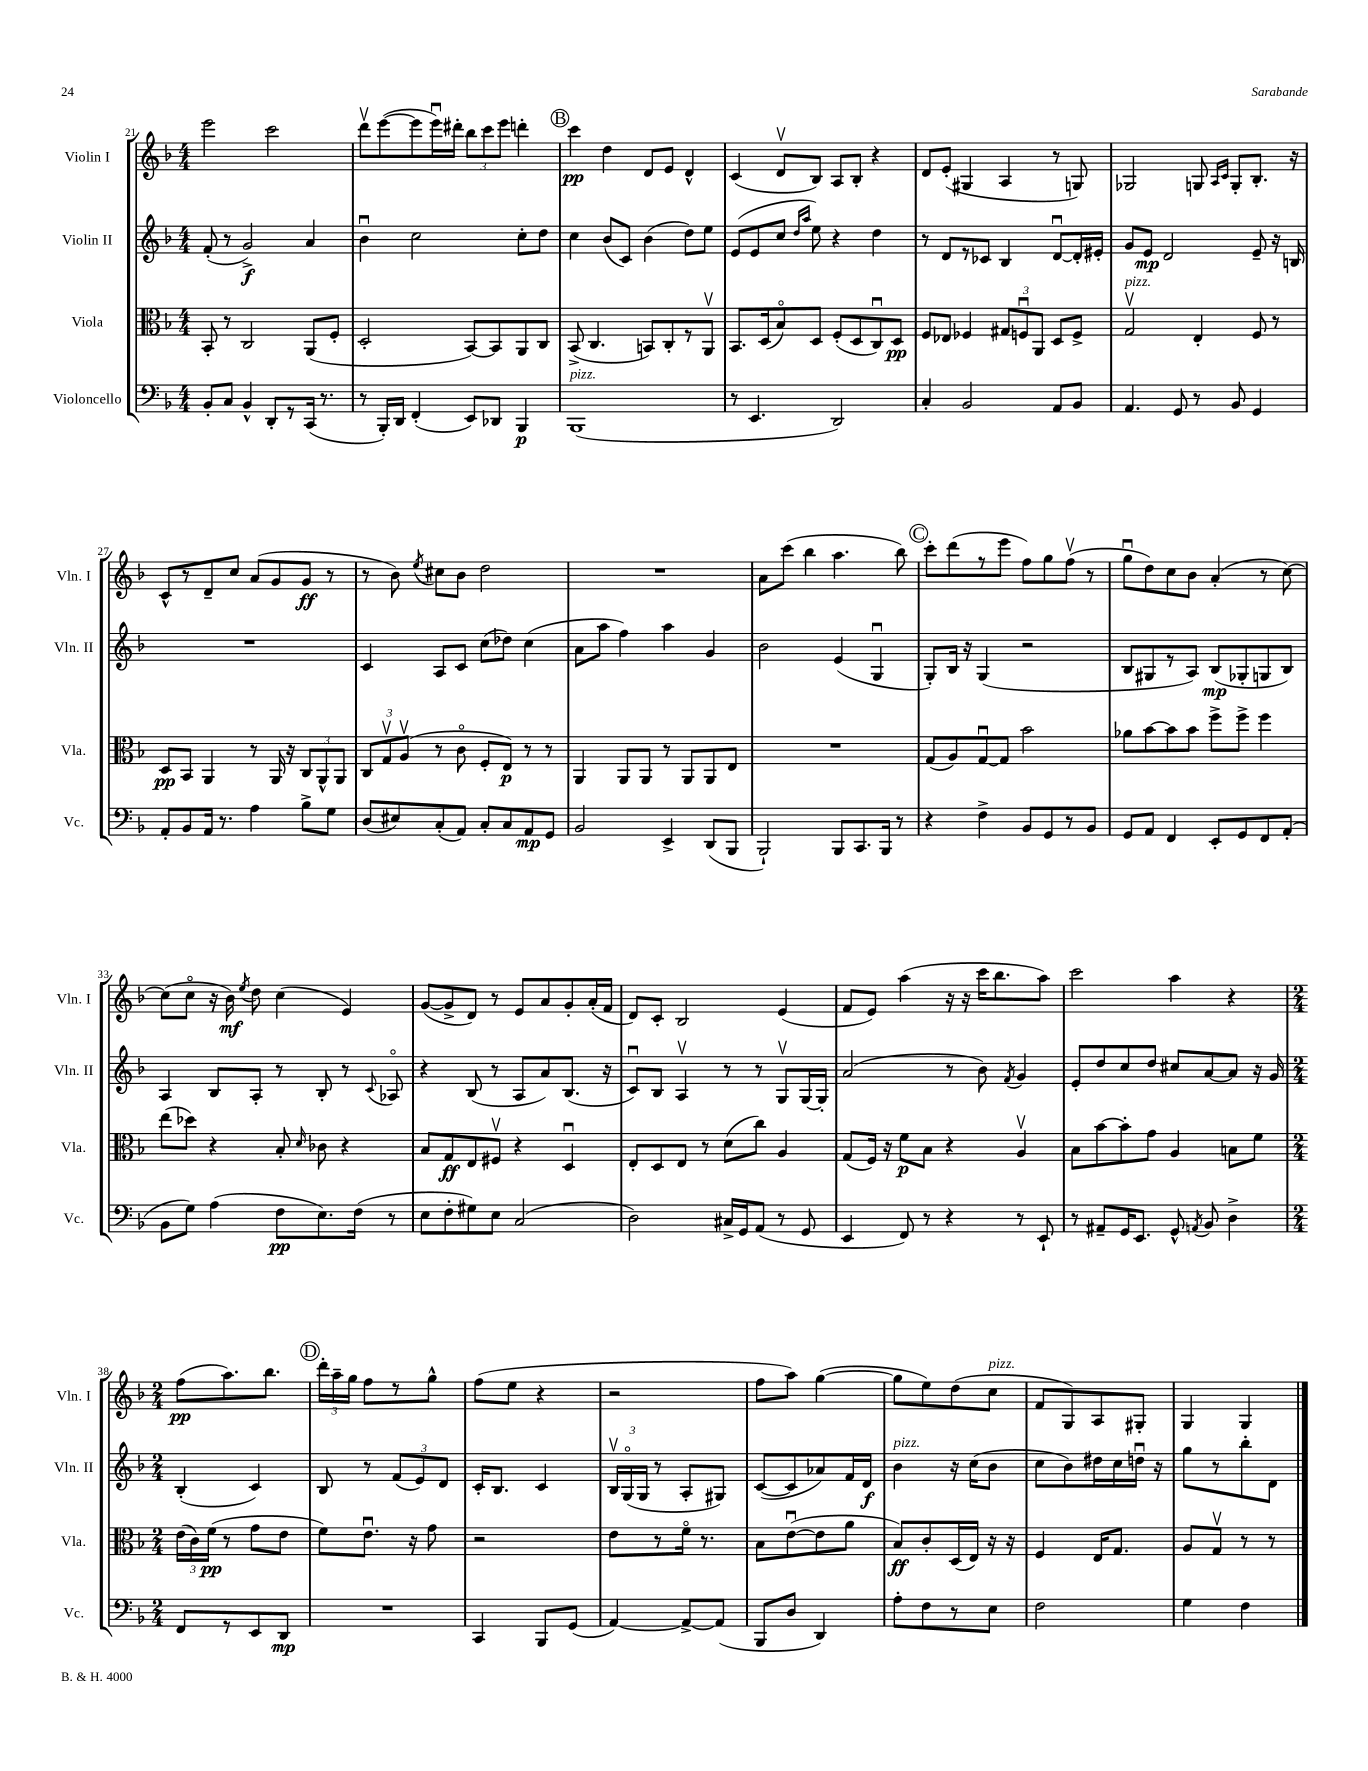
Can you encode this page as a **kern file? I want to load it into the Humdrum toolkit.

**kern	**dynam	**kern	**dynam	**kern	**dynam	**kern	**dynam
*part4	*part4	*part3	*part3	*part2	*part2	*part1	*part1
*staff4	*staff4	*staff3	*staff3	*staff2	*staff2	*staff1	*staff1
*I"Violoncello	*	*I"Viola	*	*I"Violin II	*	*I"Violin I	*
*I'Vc.	*	*I'Vla.	*	*I'Vln. II	*	*I'Vln. I	*
*clefF4	*	*clefC3	*	*clefG2	*	*clefG2	*
*k[b-]	*	*k[b-]	*	*k[b-]	*	*k[b-]	*
*M4/4	*	*M4/4	*	*M4/4	*	*M4/4	*
=21	=21	=21	=21	=21	=21	=21	=21
8BB-'/L	.	8BB-'/	.	(8f'/	.	2eee\	.
8C/J	.	8r	.	8r	.	.	.
4BB-^^/	.	2C/	.	2g^/)	f	.	.
8DD'/L	.	.	.	.	.	2ccc\	.
8r	.	.	.	.	.	.	.
(16CC/Jk	.	(8AA/L	.	4a/	.	.	.
8.r	.	.	.	.	.	.	.
.	.	8F'/J	.	.	.	.	.
=22	=22	=22	=22	=22	=22	=22	=22
8r	.	2D'/	.	4b-u\	.	8dddv\L	.
16BBB-'/LL)	.	.	.	.	.	([8eee\	.
16DD/JJ	.	.	.	.	.	.	.
(4FF'/	.	.	.	2cc\	.	8eee\]	.
.	.	.	.	.	.	16eeeu\L)	.
.	.	.	.	.	.	16ddd#X'\JJ	.
8EE/L)	.	[8BB-/L)	.	.	.	12bb-\L	.
.	.	.	.	.	.	12ccc\	.
8DD-X/J	.	8BB-/]	.	.	.	.	.
.	.	.	.	.	.	12eee\J	.
4BBB-/	p	8AA/	.	8cc'\L	.	4dddn'\	.
.	.	8C/J	.	8dd\J	.	.	.
!!LO:REH:place=s1:t=B
=23	=23	=23	=23	=23	=23	=23	=23
!LO:TX:a:i:t=pizz.	!	!	!	!	!	!	!
(1BBB-	.	(8BB-^/	.	4cc\	.	4ccc\	pp
.	.	4.C/	.	.	.	.	.
.	.	.	.	(8b-/L	.	4dd\	.
.	.	.	.	8c/J)	.	.	.
.	.	8BBn/L)	.	(4b-\	.	8d/L	.
.	.	8C'/	.	.	.	8e/J	.
.	.	8r	.	8dd\L)	.	4d^^/	.
.	.	8AAv/J	.	8ee\J	.	.	.
=24	=24	=24	=24	=24	=24	=24	=24
8r	.	8.BB-/L	.	(8e/L	.	(4c/	.
4.EE/	.	.	.	8e/	.	.	.
.	.	(16D/k	.	.	.	.	.
.	.	8B-/)	.	8cc/J	.	8dv/L	.
.	.	.	.	16qqdd/LL	.	.	.
.	.	.	.	16qqaa/JJ	.	.	.
.	.	8D/J	.	8ee\)	.	8B-/J)	.
2DD/)	.	(8F'/L	.	4r	.	8A/L	.
.	.	8D/	.	.	.	8B-'/J	.
.	.	8Cu/)	.	4dd\	.	4r	.
.	.	8D/J	pp	.	.	.	.
=25	=25	=25	=25	=25	=25	=25	=25
4C'/	.	8F/L	.	8r	.	8d/L	.
.	.	8E-X/J	.	8d/L	.	(8e'/J	.
2BB-/	.	4F-X/	.	8r	.	4G#X/	.
.	.	.	.	8c-X/J	.	.	.
.	.	12G#X/L	.	4B-/	.	4A/	.
.	.	12Fnu/	.	.	.	.	.
.	.	12AA/J	.	.	.	.	.
8AA/L	.	8D/L	.	[8du/L	.	8r	.
8BB-/J	.	8F^/J	.	16d'/L]	.	8Gn/)	.
.	.	.	.	16e#X'/JJ	.	.	.
=26	=26	=26	=26	=26	=26	=26	=26
!	!	!LO:TX:a:i:t=pizz.	!	!	!	!	!
4.AA/	.	2Gv/	.	8g/L	.	2G-X/	.
.	.	.	.	8e/J	mp	.	.
.	.	.	.	2d/	.	.	.
8GG/	.	.	.	.	.	.	.
8r	.	4E'/	.	.	.	8Gn/	.
.	.	.	.	.	.	16qqA/LL	.
.	.	.	.	.	.	16qqc/JJ	.
8BB-/	.	.	.	.	.	8G'/L	.
4GG/	.	8F/	.	8e~/	.	8.B-'/J	.
.	.	8r	.	16r	.	.	.
.	.	.	.	16Bn/	.	16r	.
!!LO:LB:g=z
=27	=27	=27	=27	=27	=27	=27	=27
8AA'/L	.	8D/L	pp	1r	.	8c^^/L	.
8BB-/	.	8BB-/J	.	.	.	8r	.
16AA/Jk	.	4AA/	.	.	.	8d~/	.
8.r	.	.	.	.	.	.	.
.	.	.	.	.	.	8cc/J	.
4A\	.	8r	.	.	.	(8a/L	.
.	.	16AA/	.	.	.	8g/	.
.	.	16r	.	.	.	.	.
8B-^\L	.	12C/L	.	.	.	8g/J	ff
.	.	12AA^^/	.	.	.	.	.
8G\J	.	.	.	.	.	8r	.
.	.	12AA/J	.	.	.	.	.
=28	=28	=28	=28	=28	=28	=28	=28
(8D/L	.	12C/L	.	4c/	.	8r	.
.	.	12Gv/	.	.	.	.	.
8E#X/)	.	.	.	.	.	8b-\)	.
.	.	(12Av/J	.	.	.	.	.
.	.	.	.	.	.	8qee/	.
(8C'/	.	8r	.	8A/L	.	8cc#X\L	.
8AA/J)	.	8c\	.	8c/J	.	8b-\J	.
8C'/L	.	8F'/L	.	(8cc\L	.	2dd\	.
8C/	.	8E/J)	p	8dd-X\J)	.	.	.
8AA/	mp	8r	.	(4cc\	.	.	.
8GG/J	.	8r	.	.	.	.	.
=29	=29	=29	=29	=29	=29	=29	=29
2BB-/	.	4AA/	.	8a\L	.	1r	.
.	.	.	.	8aa\J	.	.	.
.	.	8AA/L	.	4ff\)	.	.	.
.	.	8AA/J	.	.	.	.	.
4EE^/	.	8r	.	4aa\	.	.	.
.	.	8AA/L	.	.	.	.	.
(8DD/L	.	8AA/	.	4g/	.	.	.
8BBB-/J	.	8E/J	.	.	.	.	.
=30	=30	=30	=30	=30	=30	=30	=30
2BBB-`/)	.	1r	.	2b-\	.	8a\L	.
.	.	.	.	.	.	(8ccc\J	.
.	.	.	.	.	.	4bb-\	.
8BBB-/L	.	.	.	(4e/	.	4.aa\	.
8.CC/	.	.	.	.	.	.	.
.	.	.	.	4Gu/	.	.	.
16BBB-/Jk	.	.	.	.	.	.	.
8r	.	.	.	.	.	8bb-\)	.
!!LO:REH:place=s1:t=C
=31	=31	=31	=31	=31	=31	=31	=31
4r	.	(8G/L	.	8G'/L)	.	8ccc'\L	.
.	.	8A/)	.	16B-/Jk	.	(8ddd\	.
.	.	.	.	16r	.	.	.
4F^\	.	[8Gu/	.	(4G/	.	8r	.
.	.	8G/J]	.	.	.	8eee\J	.
8BB-/L	.	2b-\	.	2r	.	8ff\L)	.
8GG/	.	.	.	.	.	8gg\	.
8r	.	.	.	.	.	(8ffv\J	.
8BB-/J	.	.	.	.	.	8r	.
=32	=32	=32	=32	=32	=32	=32	=32
8GG/L	.	8a-X\L	.	8B-/L	.	8ggu\L	.
8AA/J	.	[8b-\	.	8G#X/	.	8dd\)	.
4FF/	.	8b-\]	.	8r	.	8cc\	.
.	.	8b-\J	.	8A/J)	.	8b-\J	.
8EE'/L	.	8ff^\L	.	(8B-/L	mp	(4a'/	.
8GG/	.	8ff^\J	.	8G-X'/	.	.	.
8FF/	.	4ff\	.	8Gn/	.	8r	.
(8AA'/J	.	.	.	8B-/J)	.	[8cc\)	.
!!LO:LB:g=z
=33	=33	=33	=33	=33	=33	=33	=33
8BB-\L	.	(8ee\L	.	4A/	.	(8cc\L]	.
8G\J)	.	8dd-X\J)	.	.	.	8cc\J	.
(4A\	.	4r	.	8B-/L	.	16r	.
.	.	.	.	.	.	16b-\)	mf
.	.	.	.	.	.	8qee/	.
.	.	.	.	8A'/J	.	8dd\	.
8F\L	pp	8B-'/	.	8r	.	(4cc\	.
.	.	16qqd/	.	.	.	.	.
8.E\)	.	8c-X\	.	8B-'/	.	.	.
.	.	4r	.	8r	.	4e/)	.
(16F\Jk	.	.	.	.	.	.	.
.	.	.	.	8qqc/	.	.	.
8r	.	.	.	8A-X/	.	.	.
=34	=34	=34	=34	=34	=34	=34	=34
8E\L	.	8B-/L	.	4r	.	([8g/L	.
8F'\	.	8G/	ff	.	.	8g^/]	.
8G#X\)	.	8E/	.	(8B-/	.	8d/J)	.
8E\J	.	8F#Xv/J	.	8r	.	8r	.
(2C/	.	4r	.	8A/L	.	8e/L	.
.	.	.	.	8a/)	.	8a/	.
.	.	4Du/	.	(8.B-/J	.	8g'/	.
.	.	.	.	.	.	(16a'/L	.
.	.	.	.	16r	.	16f/JJ	.
=35	=35	=35	=35	=35	=35	=35	=35
2D\)	.	8E'/L	.	8cu/L)	.	8d/L)	.
.	.	8D/	.	8B-/J	.	8c'/J	.
.	.	8E/J	.	4Av/	.	2B-/	.
.	.	8r	.	.	.	.	.
16C#X^/LL	.	(8d\L	.	8r	.	.	.
16GG/J	.	.	.	.	.	.	.
(8AA/J	.	8cc\J)	.	8r	.	.	.
8r	.	4A/	.	8Gv/L	.	(4e/	.
8GG/	.	.	.	[16G/L	.	.	.
.	.	.	.	16G'/JJ]	.	.	.
=36	=36	=36	=36	=36	=36	=36	=36
4EE/	.	(8G/L	.	(2a/	.	8f/L	.
.	.	16F/Jk)	.	.	.	8e/J)	.
.	.	16r	.	.	.	.	.
8FF/)	.	8f\L	p	.	.	(4aa\	.
8r	.	8B-\J	.	.	.	.	.
4r	.	4r	.	8r	.	16r	.
.	.	.	.	.	.	16r	.
.	.	.	.	8b-\)	.	16ccc\KL	.
.	.	.	.	.	.	8.bb-\	.
.	.	.	.	8qf/	.	.	.
8r	.	4Av/	.	4g/	.	.	.
8EE`/	.	.	.	.	.	8aa\J)	.
=37	=37	=37	=37	=37	=37	=37	=37
8r	.	8B-\L	.	8e'/L	.	2ccc\	.
8AA#X~/L	.	[8b-\	.	8dd/	.	.	.
16GG/K	.	8b-'\]	.	8cc/	.	.	.
8.EE/J	.	.	.	.	.	.	.
.	.	8g\J	.	8dd/J	.	.	.
8GG^^/	.	4A/	.	8cc#X/L	.	4aa\	.
8qAAn/	.	.	.	.	.	.	.
8BB-/	.	.	.	[8a/	.	.	.
4D^\	.	8Bn\L	.	8a/J]	.	4r	.
.	.	8f\J	.	16r	.	.	.
.	.	.	.	16g/	.	.	.
!!LO:LB:g=z
=38	=38	=38	=38	=38	=38	=38	=38
*M2/4	*	*M2/4	*	*M2/4	*	*M2/4	*
8FF/L	.	(24e\LL	.	(4B-'/	.	(8ff\L	pp
.	.	24c\)	.	.	.	.	.
.	.	(24f\JJ	pp	.	.	.	.
8r	.	8r	.	.	.	8.aa\)	.
8EE/	.	8g\L	.	4c/)	.	.	.
.	.	.	.	.	.	8.bb-\J	.
8DD/J	mp	8e\J	.	.	.	.	.
!!LO:REH:place=s1:t=D
=39	=39	=39	=39	=39	=39	=39	=39
2r	.	8f\L)	.	8B-/	.	24ddd'\LL	.
.	.	.	.	.	.	24aa~\	.
.	.	.	.	.	.	24gg\JJ	.
.	.	8.eu\J	.	8r	.	8ff\L	.
.	.	.	.	(12f/L	.	8r	.
.	.	16r	.	.	.	.	.
.	.	.	.	12e/)	.	.	.
.	.	8g\	.	.	.	8gg^^\J	.
.	.	.	.	12d/J	.	.	.
=40	=40	=40	=40	=40	=40	=40	=40
4CC/	.	2r	.	16c'/KL	.	(8ff\L	.
.	.	.	.	8.B-/J	.	.	.
.	.	.	.	.	.	8ee\J	.
8BBB-/L	.	.	.	4c/	.	4r	.
(8GG/J	.	.	.	.	.	.	.
=41	=41	=41	=41	=41	=41	=41	=41
[4AA/)	.	8e\L	.	24B-v/LL	.	2r	.
.	.	.	.	(24G/	.	.	.
.	.	.	.	24G/JJ	.	.	.
.	.	8r	.	8r	.	.	.
8AA^/L_	.	16f\Jk	.	8A'/L	.	.	.
.	.	8.r	.	.	.	.	.
(8AA/J]	.	.	.	8G#X/J)	.	.	.
=42	=42	=42	=42	=42	=42	=42	=42
8BBB-/L	.	8B-\L	.	([8c/L	.	8ff\L	.
8D/J	.	([8eu\	.	8c/]	.	8aa\J)	.
4DD/)	.	8e\]	.	8a-X/)	.	([4gg\	.
.	.	8a\J	.	16f/L	.	.	.
.	.	.	.	16d/JJ	f	.	.
=43	=43	=43	=43	=43	=43	=43	=43
!	!	!	!	!LO:TX:a:i:t=pizz.	!	!	!
8A'\L	.	8B-/L)	ff	4b-\	.	8gg\L]	.
8F\	.	8c'/	.	.	.	8ee\)	.
8r	.	(16D/L	.	16r	.	(8dd\	.
.	.	16E/JJ)	.	(16cc\KL	.	.	.
!	!	!	!	!	!	!LO:TX:a:i:t=pizz.	!
8E\J	.	16r	.	8b-\J	.	8cc\J	.
.	.	16r	.	.	.	.	.
=44	=44	=44	=44	=44	=44	=44	=44
2F\	.	4F/	.	8cc\L	.	8f/L	.
.	.	.	.	8b-\)	.	8G/)	.
.	.	16E/KL	.	16dd#X\L	.	8A/	.
.	.	8.G/J	.	16cc\	.	.	.
.	.	.	.	16ddnu\JJ	.	8G#X'/J	.
.	.	.	.	16r	.	.	.
=45	=45	=45	=45	=45	=45	=45	=45
4G\	.	8A/L	.	8gg\L	.	4G/	.
.	.	8Gv/J	.	8r	.	.	.
4F\	.	8r	.	8bb-'\	.	4G/	.
.	.	8r	.	8d\J	.	.	.
==	==	==	==	==	==	==	==
*-	*-	*-	*-	*-	*-	*-	*-
